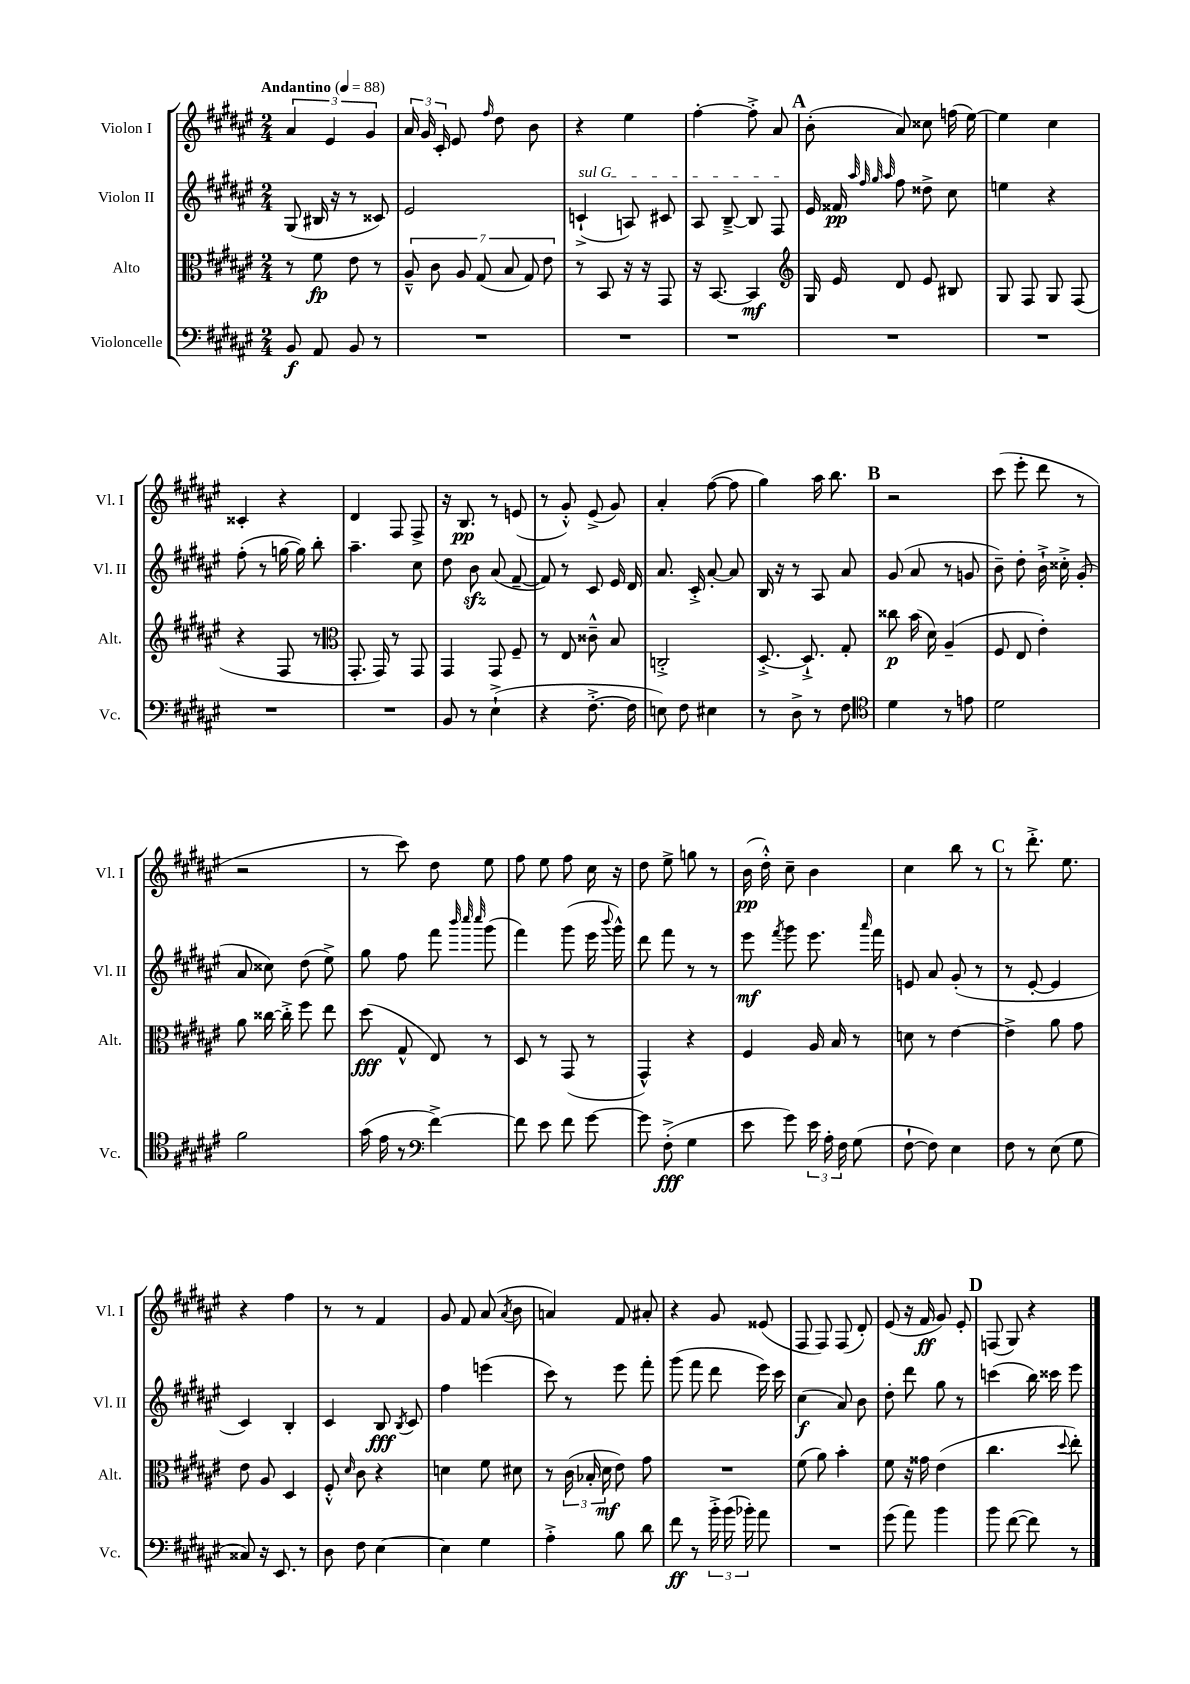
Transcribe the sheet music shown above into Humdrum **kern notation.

**kern	**dynam	**kern	**dynam	**kern	**dynam	**kern	**dynam
*part4	*part4	*part3	*part3	*part2	*part2	*part1	*part1
*staff4	*staff4	*staff3	*staff3	*staff2	*staff2	*staff1	*staff1
*I"Violoncelle	*	*I"Alto	*	*I"Violon II	*	*I"Violon I	*
*I'Vc.	*	*I'Alt.	*	*I'Vl. II	*	*I'Vl. I	*
*clefF4	*	*clefC3	*	*clefG2	*	*clefG2	*
*k[f#c#g#d#a#e#]	*	*k[f#c#g#d#a#e#]	*	*k[f#c#g#d#a#e#]	*	*k[f#c#g#d#a#e#]	*
*M2/4	*	*M2/4	*	*M2/4	*	*M2/4	*
*MM88	*	*MM88	*	*MM88	*	*MM88	*
=1	=1	=1	=1	=1	=1	=1	=1
!	!	!	!	!	!	!LO:TX:a:B:t=Andantino	!
8BB/	f	8r	.	(8G#/	.	6a#/	.
8AA#/	.	8f#\	fp	16B#X/	.	.	.
.	.	.	.	.	.	6e#/	.
.	.	.	.	16r	.	.	.
8BB/	.	8e#\	.	8r	.	.	.
.	.	.	.	.	.	6g#/	.
8r	.	8r	.	8c##X/)	.	.	.
=2	=2	=2	=2	=2	=2	=2	=2
2r	.	14A#~^^/	.	2e#/	.	24a#/	.
.	.	.	.	.	.	24g#/	.
.	.	14c#\	.	.	.	.	.
.	.	.	.	.	.	24c#'/	.
.	.	.	.	.	.	8e#/	.
.	.	14A#/	.	.	.	.	.
.	.	(14G#/	.	.	.	.	.
.	.	.	.	.	.	16qqff#/	.
.	.	.	.	.	.	8dd#\	.
.	.	14B/	.	.	.	.	.
.	.	14G#/)	.	.	.	.	.
.	.	.	.	.	.	8b\	.
.	.	14e#\	.	.	.	.	.
=3	=3	=3	=3	=3	=3	=3	=3
!	!	!	!	!LO:TX:a:i:t=sul G	!	!	!
2r	.	8r	.	(4cn`^/	.	4r	.
.	.	8BB/	.	.	.	.	.
.	.	16r	.	8An/)	.	4ee#\	.
.	.	16r	.	.	.	.	.
.	.	8GG#/	.	8c#X/	.	.	.
=4	=4	=4	=4	=4	=4	=4	=4
2r	.	16r	.	8A#/	.	[4ff#'\	.
.	.	[8.BB/	.	.	.	.	.
.	.	.	.	[8B~^/	.	.	.
.	.	4BB/]	mf	8B/]	.	8ff#'^\]	.
.	.	.	.	8F#/	.	8a#/	.
!!LO:REH:place=s1:t=A
=5	=5	=5	=5	=5	=5	=5	=5
*	*	*clefG2	*	*	*	*	*
2r	.	16G#/	.	16e#/	.	(8b'\	.
.	.	16e#/	.	16f##X/	pp	.	.
.	.	.	.	32qqaa#/	.	.	.
.	.	.	.	32qqff#/	.	.	.
.	.	.	.	32qqgg#/	.	.	.
.	.	.	.	32qqaa#/	.	.	.
.	.	8d#/	.	8ff#\	.	8a#/)	.
.	.	8e#/	.	8dd##X^\	.	8cc##X\	.
.	.	8B#X/	.	8cc#\	.	(16ffn\	.
.	.	.	.	.	.	[16ee#\)	.
=6	=6	=6	=6	=6	=6	=6	=6
2r	.	8G#/	.	4een\	.	4ee#\]	.
.	.	8F#/	.	.	.	.	.
.	.	8G#/	.	4r	.	4cc#\	.
.	.	(8F#/	.	.	.	.	.
!!LO:LB:g=z
=7	=7	=7	=7	=7	=7	=7	=7
2r	.	4r	.	(8ff#'\	.	4c##X'/	.
.	.	.	.	8r	.	.	.
.	.	8F#/	.	[16ggn\	.	4r	.
.	.	.	.	16gg\])	.	.	.
.	.	8r	.	8bb'\	.	.	.
=8	=8	=8	=8	=8	=8	=8	=8
*	*	*clefC3	*	*	*	*	*
2r	.	8.GG#'/	.	4.aa#~\	.	4d#/	.
.	.	16GG#/)	.	.	.	.	.
.	.	8r	.	.	.	8F#/	.
.	.	8GG#/	.	8cc#\	.	8F#^/	.
=9	=9	=9	=9	=9	=9	=9	=9
8BB/	.	4GG#/	.	8dd#\	.	16r	.
.	.	.	.	.	.	8.B/	pp
8r	.	.	.	8bzz\	.	.	.
(4E#`^\	.	8GG#/	.	(8a#/	.	8r	.
.	.	8F#~/	.	[8f#~/	.	(8en/	.
=10	=10	=10	=10	=10	=10	=10	=10
4r	.	8r	.	8f#/])	.	8r	.
.	.	8E#/	.	8r	.	8g#'^^/)	.
[8.F#'^\	.	8c##X~^^\	.	8c#/	.	(8e#^/	.
.	.	8B/	.	16e#/	.	8g#/)	.
16F#\]	.	.	.	16d#/	.	.	.
=11	=11	=11	=11	=11	=11	=11	=11
8En\)	.	2Cn'^/	.	8.a#/	.	4a#'/	.
8F#\	.	.	.	.	.	.	.
.	.	.	.	16c#'^/	.	.	.
4E#X\	.	.	.	[8a#'/	.	([8ff#\	.
.	.	.	.	8a#/]	.	8ff#\]	.
=12	=12	=12	=12	=12	=12	=12	=12
8r	.	[8.D#'^/	.	16B/	.	4gg#\)	.
.	.	.	.	16r	.	.	.
8D#^\	.	.	.	8r	.	.	.
.	.	8.D#`^/]	.	.	.	.	.
8r	.	.	.	8A#/	.	16aa#\	.
.	.	.	.	.	.	8.bb\	.
8F#\	.	8G#'/	.	8a#/	.	.	.
!!LO:REH:place=s1:t=B
=13	=13	=13	=13	=13	=13	=13	=13
*clefC4	*	*	*	*	*	*	*
4d#\	.	8cc##X\	p	(8g#/	.	2r	.
.	.	(16b\	.	8a#/	.	.	.
.	.	16d#\)	.	.	.	.	.
8r	.	(4A#~/	.	8r	.	.	.
8en\	.	.	.	8gn/	.	.	.
=14	=14	=14	=14	=14	=14	=14	=14
2d#\	.	8F#/	.	8b~\)	.	(8ccc#\	.
.	.	8E#/	.	8dd#'\	.	8eee#'\	.
.	.	4e#'\)	.	16b`^\	.	8ddd#\	.
.	.	.	.	16cc##X'^\	.	.	.
.	.	.	.	(8g#'/	.	8r	.
!!LO:LB:g=z
=15	=15	=15	=15	=15	=15	=15	=15
2f#\	.	8a#\	.	8a#/	.	2r	.
.	.	[16cc##X\	.	8cc##X\)	.	.	.
.	.	16cc##'^\]	.	.	.	.	.
.	.	8ff#\	.	(8dd#\	.	.	.
.	.	8ee#\	.	8ee#^\)	.	.	.
=16	=16	=16	=16	=16	=16	=16	=16
(16g#\	.	(8dd#\	fff	8gg#\	.	8r	.
16e#\	.	.	.	.	.	.	.
8r	.	8G#^^/	.	8ff#\	.	8ccc#\)	.
*clefF4	*	*	*	*	*	*	*
[4f#^\)	.	8E#/)	.	8fff#\	.	8dd#\	.
.	.	.	.	32qqbbb/	.	.	.
.	.	.	.	32qqcccc#/	.	.	.
.	.	.	.	32qqcccc#/	.	.	.
.	.	8r	.	(8ggg#\	.	8ee#\	.
=17	=17	=17	=17	=17	=17	=17	=17
8f#\]	.	8D#/	.	4fff#\)	.	8ff#\	.
8e#\	.	8r	.	.	.	8ee#\	.
8f#\	.	(8GG#/	.	(8ggg#\	.	8ff#\	.
[8g#\	.	8r	.	16eee#\	.	16cc#\	.
.	.	.	.	8qqbbb/	.	.	.
.	.	.	.	16ggg#^^\)	.	16r	.
=18	=18	=18	=18	=18	=18	=18	=18
8g#\]	.	4GG#^^/)	.	8ddd#\	.	8dd#\	.
(8F#'^\	fff	.	.	8fff#\	.	8ee#^\	.
4G#\	.	4r	.	8r	.	8ggn\	.
.	.	.	.	8r	.	8r	.
=19	=19	=19	=19	=19	=19	=19	=19
8e#\	.	4F#/	.	8eee#\	mf	(16b\	pp
.	.	.	.	.	.	16dd#'^^\)	.
.	.	.	.	8qfff#/	.	.	.
8g#\)	.	.	.	8ggg#\	.	8cc#~\	.
24e#\	.	16A#/	.	8.eee#\	.	4b\	.
24A#'\	.	.	.	.	.	.	.
.	.	16B/	.	.	.	.	.
24F#\	.	.	.	.	.	.	.
(8G#\	.	8r	.	.	.	.	.
.	.	.	.	16qqaaa#/	.	.	.
.	.	.	.	16fff#\	.	.	.
=20	=20	=20	=20	=20	=20	=20	=20
[8F#`\	.	8dn\	.	8en/	.	4cc#\	.
8F#\])	.	8r	.	8a#/	.	.	.
4E#\	.	[4e#\	.	(8g#'/	.	8bb\	.
.	.	.	.	8r	.	8r	.
!!LO:REH:place=s1:t=C
=21	=21	=21	=21	=21	=21	=21	=21
8F#\	.	4e#^\]	.	8r	.	8r	.
8r	.	.	.	[8e#'/	.	8.ddd#'^\	.
(8E#\	.	8a#\	.	4e#/]	.	.	.
.	.	.	.	.	.	8.ee#\	.
8G#\	.	8g#\	.	.	.	.	.
!!LO:LB:g=z
=22	=22	=22	=22	=22	=22	=22	=22
8C##X/)	.	8e#\	.	4c#/)	.	4r	.
16r	.	8A#/	.	.	.	.	.
8.EE#/	.	.	.	.	.	.	.
.	.	4D#/	.	4B'/	.	4ff#\	.
8r	.	.	.	.	.	.	.
=23	=23	=23	=23	=23	=23	=23	=23
8D#\	.	8F#'^^/	.	4c#/	.	8r	.
.	.	16qqd#/	.	.	.	.	.
8F#\	.	8c#\	.	.	.	8r	.
[4E#\	.	4r	.	8B/	fff	4f#/	.
.	.	.	.	8qB/	.	.	.
.	.	.	.	8c#/	.	.	.
=24	=24	=24	=24	=24	=24	=24	=24
4E#\]	.	4dn\	.	4ff#\	.	8g#/	.
.	.	.	.	.	.	8f#/	.
4G#\	.	8f#\	.	(4eeen\	.	(8a#/	.
.	.	.	.	.	.	8qa#/	.
.	.	8d#X\	.	.	.	8b\	.
=25	=25	=25	=25	=25	=25	=25	=25
4A#'^\	.	8r	.	8ccc#\)	.	4an/)	.
.	.	(24c#\	.	8r	.	.	.
.	.	24B-X'/	.	.	.	.	.
.	.	24d#\	mf	.	.	.	.
8B\	.	8e#\)	.	8eee#\	.	8f#/	.
8d#\	.	8g#\	.	8fff#'\	.	8a#X'/	.
=26	=26	=26	=26	=26	=26	=26	=26
8f#\	ff	2r	.	(8ggg#\	.	4r	.
8r	.	.	.	8fff#\	.	.	.
24b'^\	.	.	.	8ddd#\	.	8g#/	.
(24b\	.	.	.	.	.	.	.
24b-X'\)	.	.	.	.	.	.	.
8a#\	.	.	.	16eee#\)	.	(8e##X/	.
.	.	.	.	16ccc#\	.	.	.
=27	=27	=27	=27	=27	=27	=27	=27
2r	.	(8f#\	.	(4cc#\	f	8F#/	.
.	.	8a#\)	.	.	.	8F#/)	.
.	.	4b'\	.	8a#/)	.	(8F#/	.
.	.	.	.	8b\	.	8d#'/)	.
=28	=28	=28	=28	=28	=28	=28	=28
(8g#\	.	8f#\	.	8dd#'\	.	(8e#/	.
8a#\)	.	16r	.	8ddd#\	.	16r	.
.	.	16g##X\	.	.	.	16f#/	ff
4b\	.	(4e#\	.	8gg#\	.	8g#/)	.
.	.	.	.	8r	.	8e#'/	.
!!LO:REH:place=s1:t=D
=29	=29	=29	=29	=29	=29	=29	=29
8b\	.	4.cc#\	.	(4cccn\	.	(8Fn/	.
([8f#\	.	.	.	.	.	8G#/)	.
8f#\])	.	.	.	16bb\)	.	4r	.
.	.	.	.	16ccc##X\	.	.	.
.	.	8qqdd#/	.	.	.	.	.
8r	.	8ee#'\)	.	8eee#\	.	.	.
==	==	==	==	==	==	==	==
*-	*-	*-	*-	*-	*-	*-	*-
